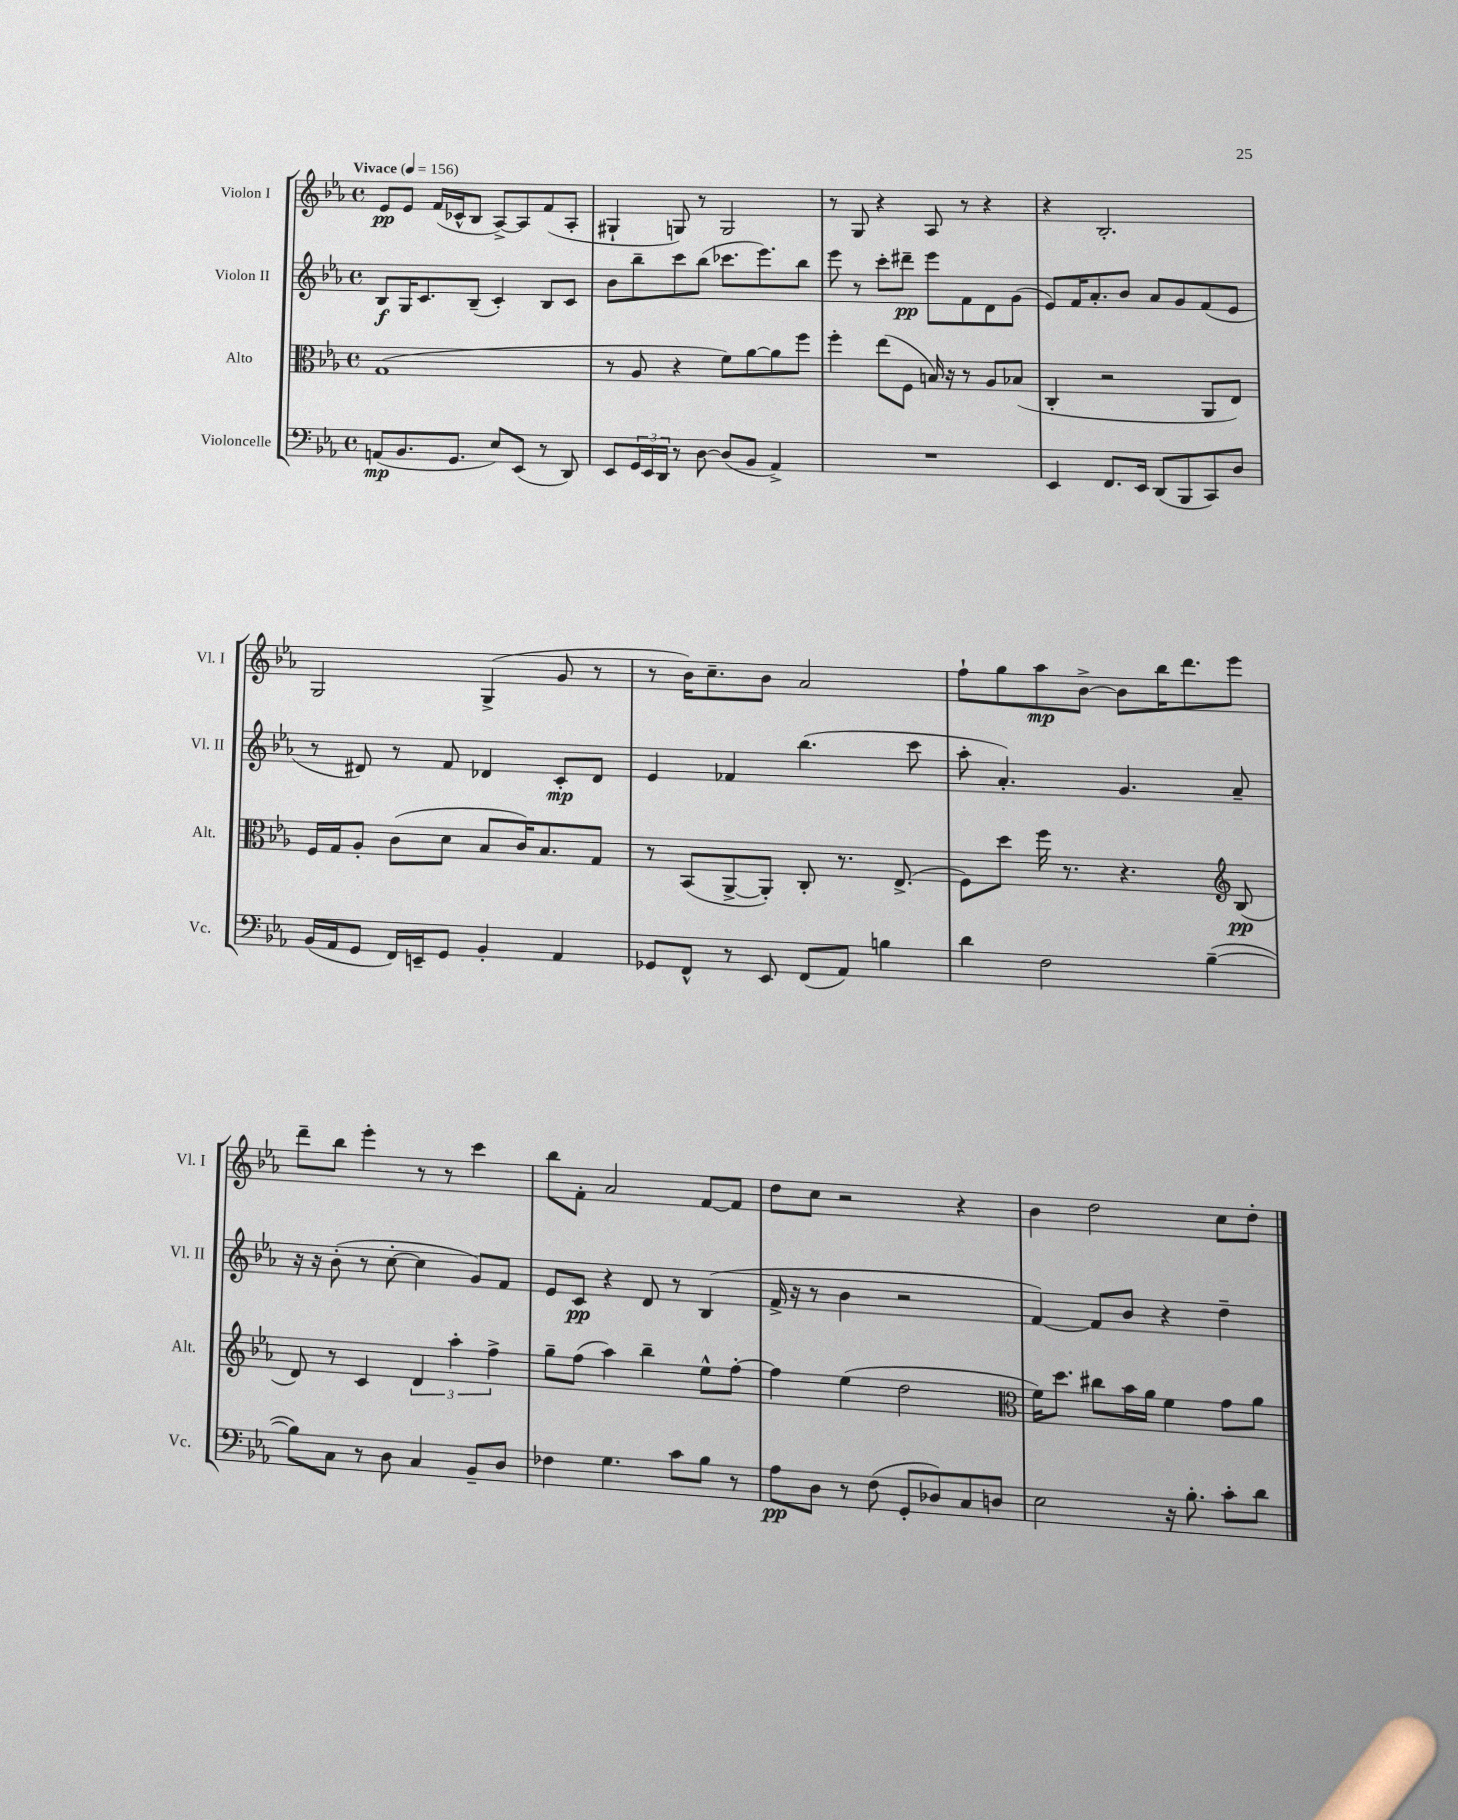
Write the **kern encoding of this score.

**kern	**dynam	**kern	**dynam	**kern	**dynam	**kern	**dynam
*part4	*part4	*part3	*part3	*part2	*part2	*part1	*part1
*staff4	*staff4	*staff3	*staff3	*staff2	*staff2	*staff1	*staff1
*I"Violoncelle	*	*I"Alto	*	*I"Violon II	*	*I"Violon I	*
*I'Vc.	*	*I'Alt.	*	*I'Vl. II	*	*I'Vl. I	*
*clefF4	*	*clefC3	*	*clefG2	*	*clefG2	*
*k[b-e-a-]	*	*k[b-e-a-]	*	*k[b-e-a-]	*	*k[b-e-a-]	*
*M4/4	*	*M4/4	*	*M4/4	*	*M4/4	*
*met(c)	*	*met(c)	*	*met(c)	*	*met(c)	*
*MM156	*	*MM156	*	*MM156	*	*MM156	*
=1	=1	=1	=1	=1	=1	=1	=1
!	!	!	!	!	!	!LO:TX:a:B:t=Vivace	!
(8AAn/L	mp	(1G	.	8B-/L	f	8e-/L	pp
8.BB-/	.	.	.	16G/K	.	8e-/J	.
.	.	.	.	8.c/	.	.	.
.	.	.	.	.	.	(16f/LL	.
8.GG/J	.	.	.	.	.	16c-X^^/J	.
.	.	.	.	(8B-~/J	.	8B-/J	.
8E-/L)	.	.	.	4c'/)	.	[8A-^/L)	.
(8EE-/J	.	.	.	.	.	8A-/]	.
8r	.	.	.	8B-/L	.	(8f/	.
8DD/)	.	.	.	8c/J	.	8A-'/J	.
=2	=2	=2	=2	=2	=2	=2	=2
8EE-/L	.	8r	.	8b-\L	.	4G#X`/	.
24GG/L	.	8A-/	.	8bb-~\	.	.	.
24EE-/	.	.	.	.	.	.	.
24DD/JJ	.	.	.	.	.	.	.
8r	.	4r	.	8ccc\	.	8Gn/)	.
[8D\	.	.	.	(8bb-\J	.	8r	.
(8D/L]	.	8f\L)	.	8.ccc-X\L	.	2G/	.
8BB-/J	.	[8a-\	.	.	.	.	.
.	.	.	.	8.eee-\)	.	.	.
4AA-^/)	.	8a-\]	.	.	.	.	.
.	.	8ff\J	.	8bb-\J	.	.	.
=3	=3	=3	=3	=3	=3	=3	=3
1r	.	4ff'\	.	8eee-\	.	8r	.
.	.	.	.	8r	.	8G/	.
.	.	(8ee-\L	.	8ccc'\L	.	4r	.
.	.	8F\J	.	8ddd#X~\J	pp	.	.
.	.	16Bn/)	.	8eee-\L	.	8A-/	.
.	.	16r	.	.	.	.	.
.	.	8r	.	8f\	.	8r	.
.	.	8A-/L	.	8d\	.	4r	.
.	.	(8B-X/J	.	(8g\J	.	.	.
=4	=4	=4	=4	=4	=4	=4	=4
4EE-/	.	4C'/	.	8e-/L)	.	4r	.
.	.	.	.	16f/K	.	.	.
.	.	.	.	8.a-'/	.	.	.
8.FF/L	.	2r	.	.	.	2.B-'/	.
.	.	.	.	8b-/J	.	.	.
16EE-/Jk	.	.	.	.	.	.	.
(8DD/L	.	.	.	8a-/L	.	.	.
8BBB-/	.	.	.	8g/	.	.	.
8CC/)	.	8AA-/L	.	(8f/	.	.	.
8D/J	.	8E-/J)	.	8e-/J	.	.	.
!!LO:LB:g=z
=5	=5	=5	=5	=5	=5	=5	=5
(16BB-/LL	.	16F/LL	.	8r	.	2G/	.
16AA-/J	.	16G/J	.	.	.	.	.
8GG/J	.	8A-'/J	.	8d#X/)	.	.	.
16FF/LL)	.	(8c\L	.	8r	.	.	.
16EEn~/J	.	.	.	.	.	.	.
8GG/J	.	8d\J	.	8f/	.	.	.
4BB-'/	.	8B-/L	.	4d-X/	.	(4G^/	.
.	.	16c/K)	.	.	.	.	.
.	.	8.B-/	.	.	.	.	.
4AA-/	.	.	.	8c'/L	mp	8g/	.
.	.	8G/J	.	8d-/J	.	8r	.
=6	=6	=6	=6	=6	=6	=6	=6
8GG-X/L	.	8r	.	4e-/	.	8r	.
8FF^^/J	.	(8BB-/L	.	.	.	16b-\KL)	.
.	.	.	.	.	.	8.cc~\	.
8r	.	[8AA-^/	.	4f-X/	.	.	.
8EE-/	.	8AA-'/J])	.	.	.	8b-\J	.
(8FF/L	.	8C'/	.	(4.bb-\	.	2a-/	.
8AA-/J)	.	8.r	.	.	.	.	.
4Bn\	.	.	.	.	.	.	.
.	.	(8.E-^/	.	.	.	.	.
.	.	.	.	8ccc\	.	.	.
=7	=7	=7	=7	=7	=7	=7	=7
4d\	.	8F\L)	.	8aa-'\	.	8ff`\L	.
.	.	8dd\J	.	4.a-'/)	.	8gg\	.
2F\	.	16ff\	.	.	.	8aa-\	mp
.	.	8.r	.	.	.	.	.
.	.	.	.	.	.	[8b-^\J	.
.	.	4.r	.	4.g/	.	8b-\L]	.
.	.	.	.	.	.	16bb-\K	.
.	.	.	.	.	.	8.ddd\	.
([4B-~\	.	.	.	.	.	.	.
*	*	*clefG2	*	*	*	*	*
.	.	(8B-/	pp	8a-~/	.	8eee-\J	.
!!LO:LB:g=z
=8	=8	=8	=8	=8	=8	=8	=8
8B-\L])	.	8d/)	.	16r	.	8ddd~\L	.
.	.	.	.	16r	.	.	.
8C\J	.	8r	.	(8b-'\	.	8bb-\J	.
8r	.	4c/	.	8r	.	4eee-'\	.
8D\	.	.	.	[8cc'\	.	.	.
4C/	.	6d/	.	4cc\]	.	8r	.
.	.	.	.	.	.	8r	.
.	.	6aa-'\	.	.	.	.	.
8BB-~/L	.	.	.	8g/L)	.	4ccc\	.
.	.	6ff^\	.	.	.	.	.
8D/J	.	.	.	8f/J	.	.	.
=9	=9	=9	=9	=9	=9	=9	=9
4F-X\	.	8gg~\L	.	8e-/L	.	8bb-\L	.
.	.	(8ff\J	.	8c/J	pp	8f'\J	.
4.G\	.	4aa-\)	.	4r	.	2a-/	.
.	.	4bb-~\	.	8d/	.	.	.
8c\L	.	.	.	8r	.	.	.
8B-\J	.	8ee-^^\L	.	(4B-/	.	[8f/L	.
8r	.	[8ff'\J	.	.	.	8f/J]	.
=10	=10	=10	=10	=10	=10	=10	=10
8A-\L	pp	4ff\]	.	16f^/	.	8dd\L	.
.	.	.	.	16r	.	.	.
8D\J	.	.	.	8r	.	8cc\J	.
8r	.	(4ee-\	.	4b-\	.	2r	.
(8F\	.	.	.	.	.	.	.
8GG'/L	.	2dd\	.	2r	.	.	.
8D-X/)	.	.	.	.	.	.	.
8C/	.	.	.	.	.	4r	.
8Dn/J	.	.	.	.	.	.	.
=11	=11	=11	=11	=11	=11	=11	=11
*	*	*clefC3	*	*	*	*	*
2E-\	.	16f\KL)	.	[4f/)	.	4b-\	.
.	.	8.dd\J	.	.	.	.	.
.	.	8cc#X\L	.	8f/L]	.	2dd\	.
.	.	16b-\L	.	8b-/J	.	.	.
.	.	16a-\JJ	.	.	.	.	.
16r	.	4f\	.	4r	.	.	.
8.B-'\	.	.	.	.	.	.	.
8c'\L	.	8g\L	.	4dd~\	.	8cc\L	.
8d\J	.	8a-\J	.	.	.	8dd'\J	.
==	==	==	==	==	==	==	==
*-	*-	*-	*-	*-	*-	*-	*-
